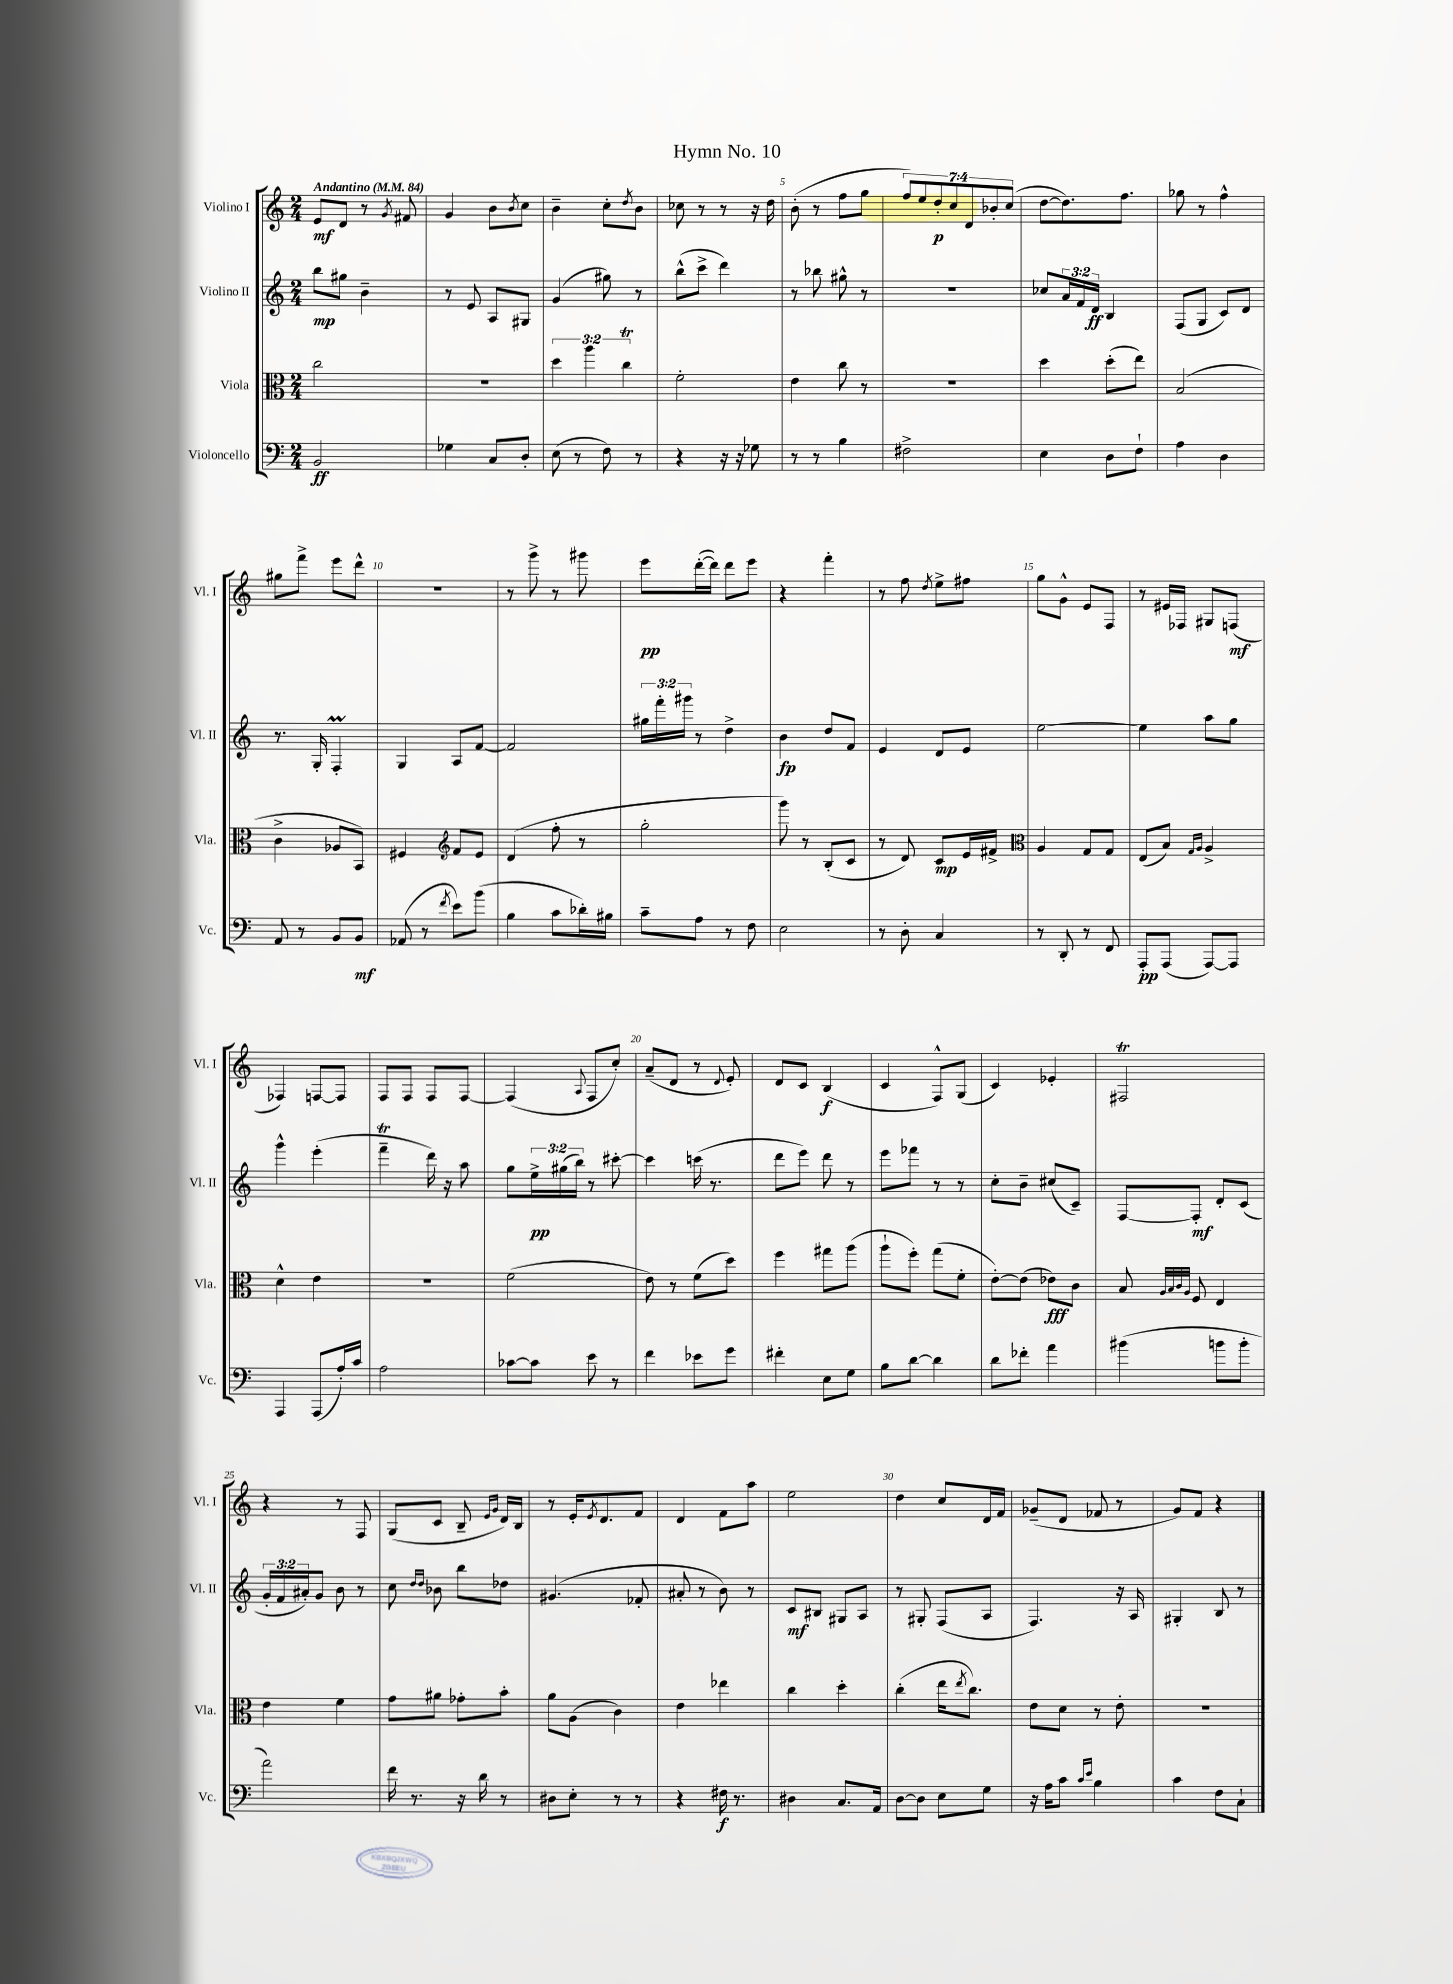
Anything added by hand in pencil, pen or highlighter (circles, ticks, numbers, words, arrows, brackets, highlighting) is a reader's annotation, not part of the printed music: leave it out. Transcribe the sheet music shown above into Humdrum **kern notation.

**kern	**dynam	**kern	**dynam	**kern	**dynam	**kern	**dynam
*part4	*part4	*part3	*part3	*part2	*part2	*part1	*part1
*staff4	*staff4	*staff3	*staff3	*staff2	*staff2	*staff1	*staff1
*I"Violoncello	*	*I"Viola	*	*I"Violino II	*	*I"Violino I	*
*I'Vc.	*	*I'Vla.	*	*I'Vl. II	*	*I'Vl. I	*
*clefF4	*	*clefC3	*	*clefG2	*	*clefG2	*
*k[]	*	*k[]	*	*k[]	*	*k[]	*
*M2/4	*	*M2/4	*	*M2/4	*	*M2/4	*
*MM84	*	*MM84	*	*MM84	*	*MM84	*
=1	=1	=1	=1	=1	=1	=1	=1
!	!	!	!	!	!	!LO:TX:a:B:t=Andantino	!
2BB/	ff	2cc\	.	8bb\L	mp	8e/L	mf
.	.	.	.	8gg#X\J	.	8d/J	.
.	.	.	.	4b~\	.	8r	.
.	.	.	.	.	.	8qg/	.
.	.	.	.	.	.	8f#X/	.
=2	=2	=2	=2	=2	=2	=2	=2
4G-X\	.	2r	.	8r	.	4g/	.
.	.	.	.	8e/	.	.	.
8C/L	.	.	.	8A/L	.	8b\L	.
.	.	.	.	.	.	8qb/	.
8D'/J	.	.	.	8G#X/J	.	8cc\J	.
=3	=3	=3	=3	=3	=3	=3	=3
(8E\	.	6dd\	.	(4g/	.	4b~\	.
8r	.	.	.	.	.	.	.
.	.	6aa\	.	.	.	.	.
8F\)	.	.	.	8gg#X\)	.	8cc'\L	.
.	.	6ccT\	.	.	.	.	.
.	.	.	.	.	.	8qdd/	.
8r	.	.	.	8r	.	8b\J	.
=4	=4	=4	=4	=4	=4	=4	=4
4r	.	2f'\	.	(8bb^^\L	.	8cc-X\	.
.	.	.	.	8ccc^\J	.	8r	.
16r	.	.	.	4ddd\)	.	8r	.
16r	.	.	.	.	.	.	.
8G-X\	.	.	.	.	.	16r	.
.	.	.	.	.	.	16dd\	.
=5	=5	=5	=5	=5	=5	=5	=5
8r	.	4e\	.	8r	.	(8b'\	.
8r	.	.	.	8bb-X\	.	8r	.
4B\	.	8cc\	.	8gg#X^^\	.	8ff\L	.
.	.	8r	.	8r	.	8gg\J	.
=6	=6	=6	=6	=6	=6	=6	=6
2F#X^\	.	2r	.	2r	.	14ff/L)	.
.	.	.	.	.	.	14ee/	.
.	.	.	.	.	.	14dd'/	p
.	.	.	.	.	.	14cc/	.
.	.	.	.	.	.	14d/	.
.	.	.	.	.	.	14b-X'/	.
.	.	.	.	.	.	(14cc/J	.
=7	=7	=7	=7	=7	=7	=7	=7
4E\	.	4dd\	.	8cc-X/L	.	[8dd\L	.
.	.	.	.	24a/L	.	8.dd\])	.
.	.	.	.	24f/	.	.	.
.	.	.	.	24d/JJ	ff	.	.
8D\L	.	(8dd'\L	.	4B/	.	.	.
.	.	.	.	.	.	8.ff\J	.
8F`\J	.	8ee\J)	.	.	.	.	.
=8	=8	=8	=8	=8	=8	=8	=8
4A\	.	(2B/	.	(8F/L	.	8gg-X\	.
.	.	.	.	8G/J	.	8r	.
4D\	.	.	.	8c/L)	.	4ff^^\	.
.	.	.	.	8d/J	.	.	.
!!LO:LB:g=z
=9	=9	=9	=9	=9	=9	=9	=9
8AA/	.	4c^\	.	8.r	.	8gg#X\L	.
8r	.	.	.	.	.	8fff^\J	.
.	.	.	.	16G'/	.	.	.
8BB/L	.	8A-X/L	.	4FM'/	.	8eee\L	.
8BB/J	mf	8BB/J)	.	.	.	8ddd^^\J	.
=10	=10	=10	=10	=10	=10	=10	=10
(8AA-X/	.	4F#X/	.	4G/	.	2r	.
8r	.	.	.	.	.	.	.
8qf/	.	.	.	.	.	.	.
*	*	*clefG2	*	*	*	*	*
8e\L)	.	8f/L	.	8A/L	.	.	.
(8b\J	.	8e/J	.	[8f/J	.	.	.
=11	=11	=11	=11	=11	=11	=11	=11
4B\	.	(4d/	.	2f/]	.	8r	.
.	.	.	.	.	.	8ggg^\	.
8c\L	.	8ff'\	.	.	.	8r	.
16d-X'\L)	.	8r	.	.	.	8ggg#X\	.
16B#X\JJ	.	.	.	.	.	.	.
=12	=12	=12	=12	=12	=12	=12	=12
8c~\L	.	2gg'\	.	24gg#X\LL	.	8eee\L	pp
.	.	.	.	24fff'\	.	.	.
.	.	.	.	24ggg#X\JJ	.	.	.
8A\J	.	.	.	8r	.	([16ddd'\L	.
.	.	.	.	.	.	16ddd\JJ])	.
8r	.	.	.	4dd^\	.	8ddd\L	.
8F\	.	.	.	.	.	8eee\J	.
=13	=13	=13	=13	=13	=13	=13	=13
2E\	.	8ggg\)	.	4b\	fp	4r	.
.	.	8r	.	.	.	.	.
.	.	(8B'/L	.	8dd/L	.	4fff'\	.
.	.	8c/J	.	8f/J	.	.	.
=14	=14	=14	=14	=14	=14	=14	=14
8r	.	8r	.	4e/	.	8r	.
8D'\	.	8d/)	.	.	.	8ff\	.
.	.	.	.	.	.	8qdd/	.
4C/	.	8c/L	mp	8d/L	.	8ee^\L	.
.	.	16e/L	.	8e/J	.	8ff#X\J	.
.	.	16f#X^/JJ	.	.	.	.	.
=15	=15	=15	=15	=15	=15	=15	=15
*	*	*clefC3	*	*	*	*	*
8r	.	4A/	.	[2ee\	.	8gg\L	.
8DD'/	.	.	.	.	.	8g^^\J	.
8r	.	8G/L	.	.	.	8e/L	.
8FF/	.	8G/J	.	.	.	8F/J	.
=16	=16	=16	=16	=16	=16	=16	=16
8AAA'/L	pp	(8E/L	.	4ee\]	.	8r	.
(8AAA/J	.	8B/J)	.	.	.	16e#X/LL	.
.	.	.	.	.	.	16F-X/JJ	.
.	.	16qqG/LL	.	.	.	.	.
.	.	16qqA/JJ	.	.	.	.	.
[8AAA/L)	.	4A^/	.	8aa\L	.	8G#X/L	.
8AAA/J]	.	.	.	8gg\J	.	(8Fn/J	mf
!!LO:LB:g=z
=17	=17	=17	=17	=17	=17	=17	=17
4AAA/	.	4d^^\	.	4ggg^^\	.	4F-X/)	.
(8AAA/L	.	4e\	.	(4eee'\	.	[8Fn/L	.
16A'/L)	.	.	.	.	.	8F/J]	.
16c/JJ	.	.	.	.	.	.	.
=18	=18	=18	=18	=18	=18	=18	=18
2A\	.	2r	.	4fffT~\	.	8F/L	.
.	.	.	.	.	.	8F/J	.
.	.	.	.	16ddd\)	.	8F/L	.
.	.	.	.	16r	.	.	.
.	.	.	.	8aa\	.	[8F/J	.
=19	=19	=19	=19	=19	=19	=19	=19
[8c-X\L	.	(2f\	.	8gg\L	.	(4F/]	.
8c-\J]	.	.	.	24ee^\L	pp	.	.
.	.	.	.	(24gg#X\	.	.	.
.	.	.	.	24bb\JJ)	.	.	.
.	.	.	.	.	.	8qqA/	.
8e\	.	.	.	8r	.	8F/L	.
8r	.	.	.	[8ccc#X'\	.	8cc'/J)	.
=20	=20	=20	=20	=20	=20	=20	=20
4f\	.	8e\)	.	4ccc#\]	.	(8a~/L	.
.	.	8r	.	.	.	8d/J	.
8e-X\L	.	(8f\L	.	(16cccn\	.	8r	.
.	.	.	.	8.r	.	.	.
.	.	.	.	.	.	8qqd/	.
8g\J	.	8dd\J)	.	.	.	8e'/)	.
=21	=21	=21	=21	=21	=21	=21	=21
4f#X'\	.	4ff\	.	8ddd\L	.	8d/L	.
.	.	.	.	8eee\J)	.	8c/J	.
8E\L	.	8gg#X\L	.	8ddd\	.	(4B/	f
8G\J	.	(8aa\J	.	8r	.	.	.
=22	=22	=22	=22	=22	=22	=22	=22
8B\L	.	8aa`\L	.	8eee\L	.	4c/	.
[8d\J	.	8ff'\J)	.	8fff-X\J	.	.	.
4d\]	.	(8gg\L	.	8r	.	8F^^/L)	.
.	.	8f'\J	.	8r	.	(8G/J	.
=23	=23	=23	=23	=23	=23	=23	=23
8d\L	.	[8e'\L)	.	8cc'\L	.	4c/)	.
8f-X'\J	.	(8e\J]	.	8b~\J	.	.	.
4a\	.	8e-X\L)	fff	(8cc#X/L	.	4e-X'/	.
.	.	8c\J	.	8c~/J)	.	.	.
=24	=24	=24	=24	=24	=24	=24	=24
(4b#X\	.	8B/	.	[8F/L	.	2F#Xt/	.
.	.	32qqA/LLL	.	.	.	.	.
.	.	32qqB/	.	.	.	.	.
.	.	32qqc/	.	.	.	.	.
.	.	32qqA/JJJ	.	.	.	.	.
.	.	8F/	.	8F'/J]	mf	.	.
8bn\L	.	4E/	.	8d'/L	.	.	.
8b'\J	.	.	.	(8c/J	.	.	.
!!LO:LB:g=z
=25	=25	=25	=25	=25	=25	=25	=25
2a\)	.	4e\	.	24g'/LL	.	4r	.
.	.	.	.	24f/	.	.	.
.	.	.	.	24a#X'/J)	.	.	.
.	.	.	.	8g/J	.	.	.
.	.	4f\	.	8b\	.	8r	.
.	.	.	.	8r	.	8F/	.
=26	=26	=26	=26	=26	=26	=26	=26
16f\	.	8g\L	.	8cc\	.	(8G/L	.
8.r	.	.	.	.	.	.	.
.	.	.	.	16qqdd/LL	.	.	.
.	.	.	.	16qqdd/JJ	.	.	.
.	.	8a#X\J	.	8b-X\	.	8c/J	.
16r	.	8g-X'\L	.	8bb\L	.	8B~/	.
16d\	.	.	.	.	.	.	.
.	.	.	.	.	.	16qqe/LL	.
.	.	.	.	.	.	16qqg/JJ	.
8r	.	8b'\J	.	8dd-X\J	.	16d/LL)	.
.	.	.	.	.	.	16B/JJ	.
=27	=27	=27	=27	=27	=27	=27	=27
8D#X\L	.	8a\L	.	(4.g#X/	.	8r	.
8E'\J	.	(8A\J	.	.	.	16e'/KL	.
.	.	.	.	.	.	8qe/	.
.	.	.	.	.	.	8.d/	.
8r	.	4c\)	.	.	.	.	.
8r	.	.	.	8f-X'/	.	8f/J	.
=28	=28	=28	=28	=28	=28	=28	=28
4r	.	4e\	.	8a#X'/	.	4d/	.
.	.	.	.	8r	.	.	.
16F#X\	f	4ee-X\	.	8b\)	.	8f\L	.
8.r	.	.	.	.	.	.	.
.	.	.	.	8r	.	8aa\J	.
=29	=29	=29	=29	=29	=29	=29	=29
4D#X\	.	4cc\	.	8c/L	mf	2ee\	.
.	.	.	.	8B#X/J	.	.	.
8.C/L	.	4dd'\	.	8G#X/L	.	.	.
.	.	.	.	8A/J	.	.	.
16AA/Jk	.	.	.	.	.	.	.
=30	=30	=30	=30	=30	=30	=30	=30
[8D\L	.	(4cc'\	.	8r	.	4dd\	.
8D\J]	.	.	.	8G#X'/	.	.	.
8E\L	.	16ee\KL	.	(8F/L	.	8cc/L	.
.	.	8qee/	.	.	.	.	.
.	.	8.cc\J)	.	.	.	.	.
8G\J	.	.	.	8A/J	.	16d/L	.
.	.	.	.	.	.	16f/JJ	.
=31	=31	=31	=31	=31	=31	=31	=31
16r	.	8e\L	.	4.F/)	.	(8g-X~/L	.
16A\KL	.	.	.	.	.	.	.
8c\J	.	8d\J	.	.	.	8d/J	.
16qqc/LL	.	.	.	.	.	.	.
16qqe/JJ	.	.	.	.	.	.	.
4B\	.	8r	.	.	.	8f-X/	.
.	.	8e'\	.	16r	.	8r	.
.	.	.	.	16A/	.	.	.
=32	=32	=32	=32	=32	=32	=32	=32
4c\	.	2r	.	4G#X'/	.	8g/L)	.
.	.	.	.	.	.	8f/J	.
8F\L	.	.	.	8B/	.	4r	.
8C`\J	.	.	.	8r	.	.	.
==	==	==	==	==	==	==	==
*-	*-	*-	*-	*-	*-	*-	*-
